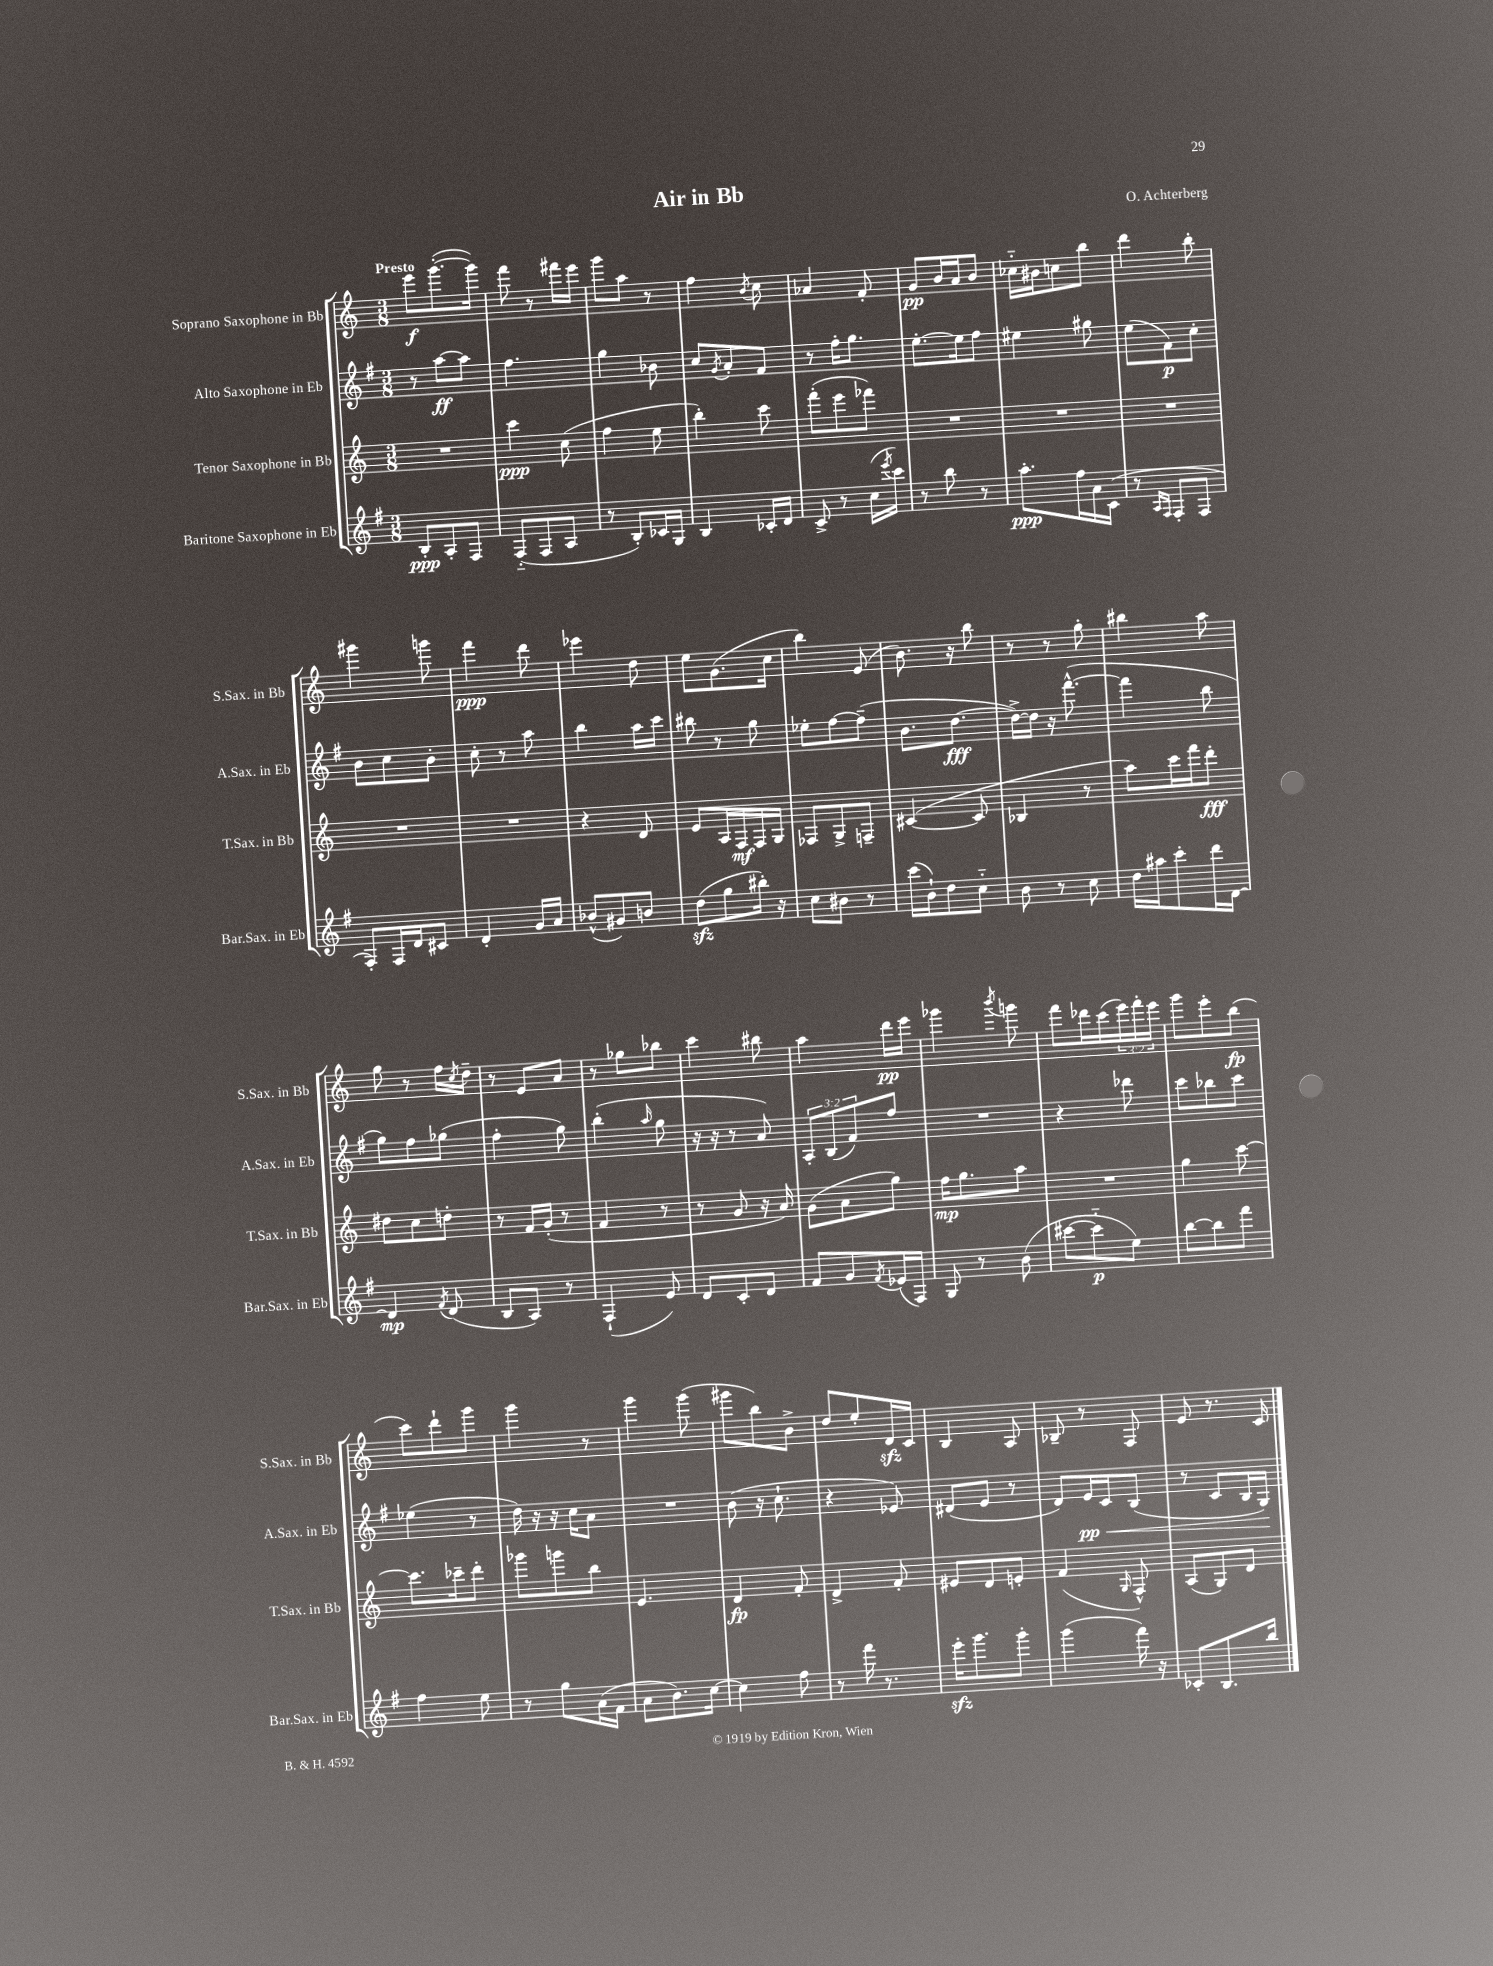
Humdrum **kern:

**kern	**kern	**kern	**kern
*staff4	*staff3	*staff2	*staff1
*clefG2	*clefG2	*clefG2	*clefG2
*k[f#]	*k[]	*k[f#]	*k[]
*M3/8	*M3/8	*M3/8	*M3/8
8B'	4.r	8r	8eee
8A'	.	[8aa	([8.ggg'
8F#	.	8aa]	.
.	.	.	16ggg])
=	=	=	=
(8F#'~	4ccc	4.ff#	8fff
8F#	.	.	8r
8A	(8cc	.	16fff#
.	.	.	16eee
=	=	=	=
8r	4ff	4gg	8ggg
8B')	.	.	8aa
16c-	8ee	8b-	8r
16G	.	.	.
=	=	=	=
4B	4bb')	8cc	4ff
.	.	8qg	.
.	.	8a'	.
.	.	.	8qb
16c-'	8ccc	8f#	8cc
16d	.	.	.
=	=	=	=
8c^	(8fff'	8r	4a-
8r	8eee	16ff#'	.
.	.	8.gg	.
(16cc	8fff-)	.	8f'
8qeee	.	.	.
16ccc)	.	.	.
=	=	=	=
8r	4.r	[8.ee'	8g
8bb	.	.	16b
.	.	16ee]	16a
8r	.	8ff#	8b
=	=	=	=
8.aa'	4.r	4ee#	16cc-'~
.	.	.	16b#
.	.	.	8cc
16ff#	.	.	.
16a	.	8gg#	8bb
(16c	.	.	.
=	=	=	=
8r	4.r	(8ee	4ddd
16qqA	.	.	.
16qqF#	.	.	.
8F#'	.	8f#)	.
8F#	.	8cc'	8bb'
=	=	=	=
8F#')	4.r	8b	4ggg#
16F#	.	8cc	.
16d	.	.	.
8c#	.	8b'	8ggg
=	=	=	=
4d'	4.r	8cc'	4fff
.	.	8r	.
16g	.	8aa	8ddd
16a	.	.	.
=	=	=	=
(8b-^^	4r	4bb	4eee-
8g#)	.	.	.
8b	8d	16aa	8dd
.	.	16ccc	.
=	=	=	=
(8dd	8e	8bb#	8ee
8gg	16A	8r	(8.g
.	16F	.	.
16bb#')	16F	8gg	.
16r	16G	.	16cc
=	=	=	=
8cc	8F-	8ee-'	4bb)
8b#	8G^	[8ff#	.
8r	8F~	(8ff#~]	(8e
=	=	=	=
(16ccc	([4c#	8.b	8.b)
16b`)	.	.	.
8dd	.	.	.
.	.	[8.dd	16r
8cc'~	8c#]	.	8bb
=	=	=	=
8b	4B-	16dd^_)	8r
.	.	16dd]	.
8r	.	16r	8r
.	.	([8.fff#^^	.
8cc	8r	.	8gg'
=	=	=	=
16dd	8aa)	4fff#]	4bb#
16aa#	.	.	.
8ccc'	16ccc	.	.
.	16fff	.	.
16ddd	8ddd'	8bb	8aa
[16d	.	.	.
=	=	=	=
4d]	8dd#	8gg)	8gg
.	8cc	8ff#	8r
8qf#	.	.	.
(8d	8dd'	(8gg-	16ff
.	.	.	8qcc
.	.	.	16dd~
=	=	=	=
8B	8r	4ff#'	8r
8A)	16f	.	8e
.	(16g'	.	.
8r	8r	8gg)	8a
=	=	=	=
(4F#`	4f	(4bb'	8r
.	.	.	8gg-
.	.	16qqaa	.
8e)	8r	8gg	8bb-
=	=	=	=
8d	8r	16r	4ccc
.	.	16r	.
8c'	8g	8r	.
8d	16r	8a)	8bb#
.	16a)	.	.
=	=	=	=
8f#	(8g	12A'	4aa
.	.	(12B	.
8g	8a	.	.
.	.	12f#)	.
8qf#	.	.	.
(16e-	8gg)	8ff#	16ddd
16F#)	.	.	16eee
=	=	=	=
8G	16ff	4.r	4ggg-
.	8.gg	.	.
8r	.	.	.
.	.	.	8qbbb
(8b	8aa	.	8ggg
=	=	=	=
[8ccc#	4.r	4r	8fff
8ccc#'~]	.	.	16ddd-
.	.	.	(16ccc
8ee)	.	8ddd-	24eee)
.	.	.	24fff'
.	.	.	24eee
=	=	=	=
[8bb	4gg	8ccc	8ggg
8bb]	.	8bb-	8eee'
8fff#	[8ccc	8ccc	(8bb
=	=	=	=
4ff#	8.ccc]	(4ee-	8ccc)
.	.	.	8ddd`
.	16ccc-~	.	.
8ee	8ddd'	8r	8ggg
=	=	=	=
8r	8ggg-	16dd)	4ggg
.	.	16r	.
8gg	8ggg	16r	.
.	.	16cc	.
(16a	8bb	8a	8r
16f#	.	.	.
=	=	=	=
8a	4.e	4.r	4ggg
8.b)	.	.	.
.	.	.	(8ggg
[16cc	.	.	.
=	=	=	=
4cc]	4d	(8b	8ggg#
.	.	16r	8bb)
.	.	8.cc`	.
8ff#	8f'	.	8b^
=	=	=	=
8r	4d^	4r	8dd
16fff#	.	.	8ee'
8.r	.	.	.
.	8f'	8e-)	16d
.	.	.	16c
=	=	=	=
16eee'	8e#	(8d#	4B
8.ggg	.	.	.
.	8d	8e	.
8ggg'	8e'	8r	8A
=	=	=	=
(4ggg	(4f	8d)	8B-~
.	.	16e	8r
.	.	16c	.
.	16qqG	.	.
16fff#)	8F^^)	(8B	8F
16r	.	.	.
=	=	=	=
8c-'	(8A	8r	8e
8.B	8G)	8c	8.r
.	8d	16B	.
16bb	.	16G)	16c
==	==	==	==
*-	*-	*-	*-
